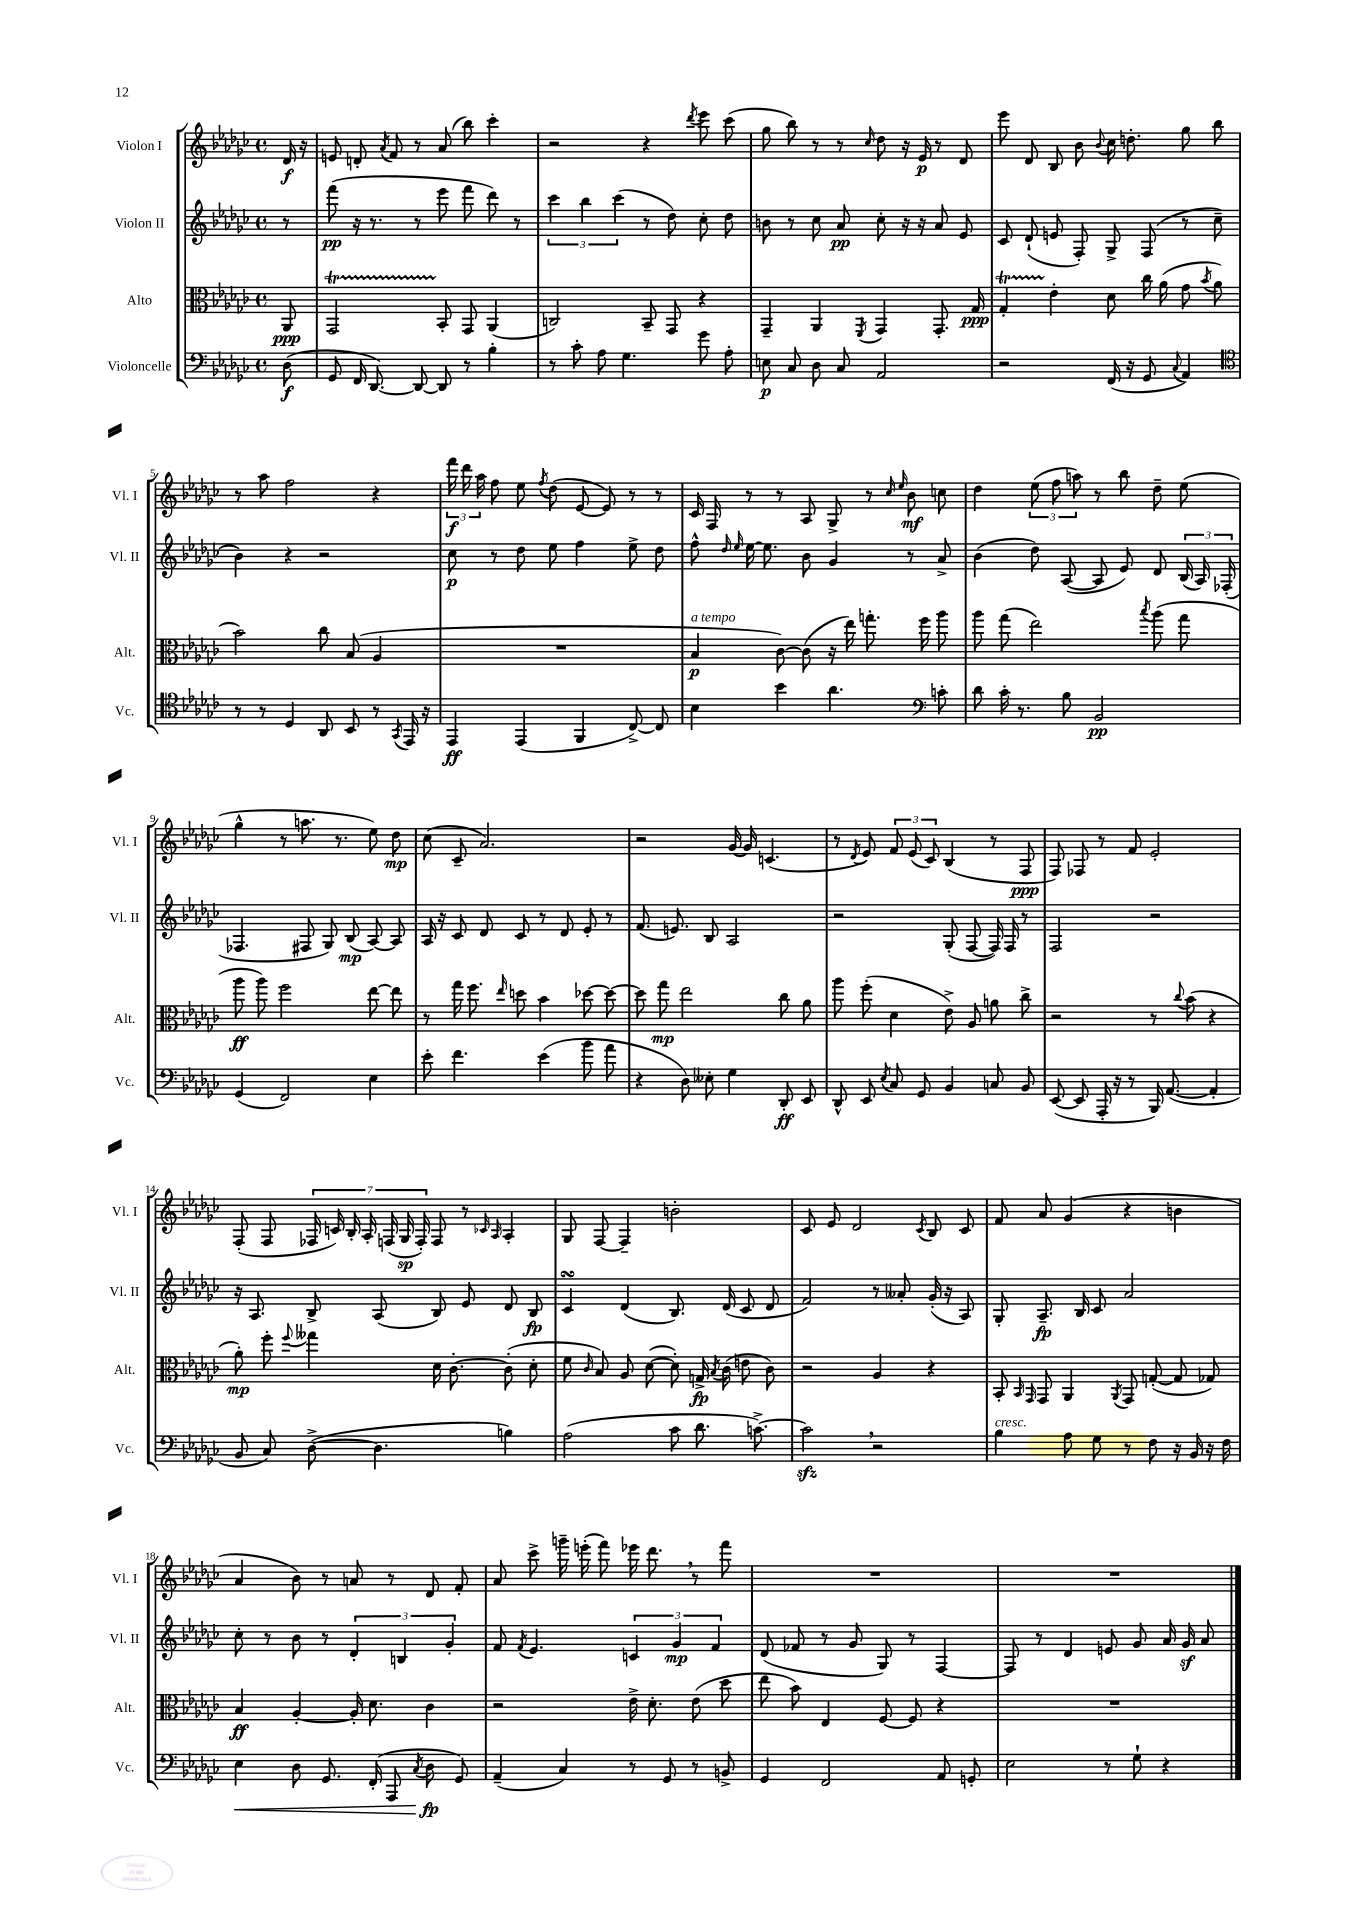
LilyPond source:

<<
\new StaffGroup <<
\new Staff = "s0" \with { instrumentName = "Violon I" shortInstrumentName = "Vl. I" } {
    \clef treble \key ges \major \defaultTimeSignature \time 4/4 \partial 8
    \autoBeamOff des'16\f r16 |
    e'8 d'8-. \acciaccatura { aes'8 } f'8 r8 aes'8( bes''8) ces'''4-. |
    r2 r4 \acciaccatura { des'''8 } ees'''8 ces'''8( |
    ges''8 bes''8) r8 r8 \grace { ces''16 } des''8 r16 ees'16\p r8 des'8 |
    ees'''8 des'8 bes8 bes'8 \appoggiatura { bes'8 } ces''16 d''8.-. ges''8 bes''8 |
    r8 aes''8 f''2 r4 |
    \tuplet 3/2 { f'''16\f des'''16 aes''16 } f''8 ees''8 \acciaccatura { f''8 } des''8( ees'8~ ees'8) r8 r8 |
    ces'16 f16 r8 r8 aes8 ges8-> r8 \grace { ces''16 ees''16 } bes'8\mf c''8 |
    des''4 \tuplet 3/2 { ees''8( f''8 a''8) } r8 bes''8 des''8-- ees''8( |
    ges''4-^ r8 a''8. r8. ees''8) des''8\mp |
    ces''8( ces'8-- aes'2.) |
    r2 ges'16~ ges'16 c'4.( |
    r8 \acciaccatura { des'8 } ees'8) \tuplet 3/2 { f'8 ees'8( ces'8) } bes4( r8 f8\ppp |
    f8) fes8 r8 f'8 ees'2-. |
    f8-.( f8 \tuplet 7/4 { fes16 c'16) bes16-. aes16-. f16( ges16\sp f16-.) } f8 r8 \grace { ces'16 aes16 } aes4-. |
    ges8 f8~ f4-- b'2-. |
    ces'8 ees'8 des'2 \acciaccatura { ces'8 } bes8 ces'8 |
    f'8 aes'8 ges'4( r4 b'4 |
    aes'4 bes'8) r8 a'8 r8 des'8 f'8-. |
    aes'8 ces'''8-> g'''16-- e'''16-.( f'''8) ees'''16 des'''8. \breathe r8 f'''8 |
    R1 |
    R1 \bar "|." |
}
\new Staff = "s1" \with { instrumentName = "Violon II" shortInstrumentName = "Vl. II" } {
    \clef treble \key ges \major \defaultTimeSignature \time 4/4 \partial 8
    \autoBeamOff r8 |
    f'''8\pp( r16 r8. r8 ees'''8 f'''8 des'''8) r8 |
    \tuplet 3/2 { ces'''4 bes''4 ces'''4( } r8 des''8) ces''8-. des''8 |
    b'8 r8 ces''8 aes'8\pp ces''8-. r16 r16 aes'8 ees'8 |
    ces'8 des'8-!( e'8 f8-.) ges8-> f8( r8 ces''8-- |
    bes'4) r4 r2 |
    ces''8\p r8 des''8 ees''8 f''4 ees''8-> des''8 |
    f''8-^ \grace { des''16 ees''16 } ees''16~ ees''8. bes'8 ges'4 r8 aes'8-> |
    bes'4( des''8) aes8~( aes8 ees'8) des'8 \tuplet 3/2 { bes16( aes16) fes16-.( } |
    fes4. fis8 ges8) bes8\mp( aes8~) aes8 |
    aes16 r16 ces'8 des'8 ces'8 r8 des'8 ees'8-. r8 |
    f'8.( e'8.) bes8 aes2 |
    r2 ges8-.( f8~ f16) f16 r8 |
    f2 r2 |
    r16 aes8. bes8-> aes8( bes8) ees'8 des'8 bes8\fp |
    ces'4\turn des'4( bes8.) des'16( ces'8 des'8 |
    f'2) r8 aeses'8-. ges'16-.( r16 aes8) |
    ges8-. aes8.--\fp bes16 ces'8 aes'2 |
    ces''8-. r8 bes'8 r8 \tuplet 3/2 { des'4-. b4 ges'4-. } |
    f'8 \acciaccatura { f'8 } ees'4. \tuplet 3/2 { c'4 ges'4\mp f'4 } |
    des'8( fes'8 r8 ges'8 ges8) r8 f4~ |
    f8 r8 des'4 e'8 ges'8 aes'16 ges'16\sf aes'8 \bar "|." |
}
\new Staff = "s2" \with { instrumentName = "Alto" shortInstrumentName = "Alt." } {
    \clef alto \key ges \major \defaultTimeSignature \time 4/4 \partial 8
    \autoBeamOff aes,8\ppp |
    ges,2\startTrillSpan bes,8-.\stopTrillSpan ges,8 aes,4( |
    c2) bes,8-- ges,8 r4 |
    ges,4-- aes,4 \acciaccatura { f,8 } ges,4 ges,8.-. ges16\ppp |
    ges4-.\startTrillSpan ees'4-.\stopTrillSpan des'8 ces''16 aes'16( ges'8 \acciaccatura { bes'8 } aes'8 |
    bes'2) ces''8 bes8( aes4 |
    R1 |
    bes4\p^\markup { \italic "a tempo" } ces'8~) ces'8( r16 ees''16) g''8.-. f''16 aes''8 |
    aes''8 ges''8( ees''2) \acciaccatura { bes''8 } aes''8( ges''8 |
    aes''8\ff aes''8) f''2 ees''8~ ees''8 |
    r8 ges''16 f''8. \grace { ees''16 } d''8 bes'4 des''8~ des''8~ |
    des''8 ges''8\mp ees''2 ces''8 aes'8 |
    aes''8 f''8-.( des'4 ees'8->) aes8 a'8 ces''8-> |
    r2 r8 \appoggiatura { ces''8 } bes'8( r4 |
    aes'8-.\mp) f''8-. \appoggiatura { f''8 } geses''4 des'16 ces'8.~-. ces'8-.( des'8-. |
    f'8 \grace { ces'16 } bes8) aes8 des'8~( des'8-.) g16->\fp \acciaccatura { bes8 } ces'16( e'8 ces'8) |
    r2 aes4 r4 |
    bes,8-. \grace { bes,16 ges,16 } ges,8 aes,4 \acciaccatura { aes,8 } ges,8 g8~-.( g8 ges8) |
    bes4\ff aes4~-. aes16-. des'8. ces'4 |
    r2 ees'16-> des'8.-. ees'8( des''8 |
    ees''8 bes'8) ees4 f8~ f8 r4 |
    R1 \bar "|." |
}
\new Staff = "s3" \with { instrumentName = "Violoncelle" shortInstrumentName = "Vc." } {
    \clef bass \key ges \major \defaultTimeSignature \time 4/4 \partial 8
    \autoBeamOff des8\f( |
    ges,8 f,16 des,8.~) des,8~ des,8 r8 bes4-. |
    r8 ces'8-. aes8 ges4. ges'8 aes8-. |
    e8\p ces8 des8 ces8 aes,2 |
    r2 f,16( r16 ges,8 \appoggiatura { ces8 } aes,4) |
    \clef tenor r8 r8 des4 aes,8 bes,8 r8 \acciaccatura { ges,8 } ees,16 r16 |
    ees,4\ff ees,4( f,4 ces8~->) ces8 |
    bes4 bes'4 aes'4. \clef bass c'8-. |
    des'8 ces'16-. r8. bes8 bes,2\pp |
    ges,4( f,2) ees4 |
    ees'8-. f'4. ees'4( bes'8 aes'8 |
    r4 des8) eeses8-. ges4 des,8-.\ff ees,8 |
    des,8-^ ees,8 \acciaccatura { ees8 } ces8 ges,8 bes,4 c8 bes,8 |
    ees,8~( ees,8 aes,,16-. r16 r8 bes,,16) aes,8.~( aes,4-. |
    bes,8 ces8) des8~->( des4. b4) |
    aes2( ces'8 des'8. c'8.~->) |
    c'2\sfz \breathe r2 |
    bes4^\markup { \italic "cresc." } aes8 ges8 r8 f8 r16 bes,16 r16 f16 |
    ees4\< des8 ges,8. f,16-.( aes,,8 \acciaccatura { ces8 } des8\fp\! ges,8) |
    aes,4--( ces4) r8 ges,8 r8 b,8-> |
    ges,4 f,2 aes,8 g,8-. |
    ees2 r8 ges8-! r4 \bar "|." |
}
>>
>>
